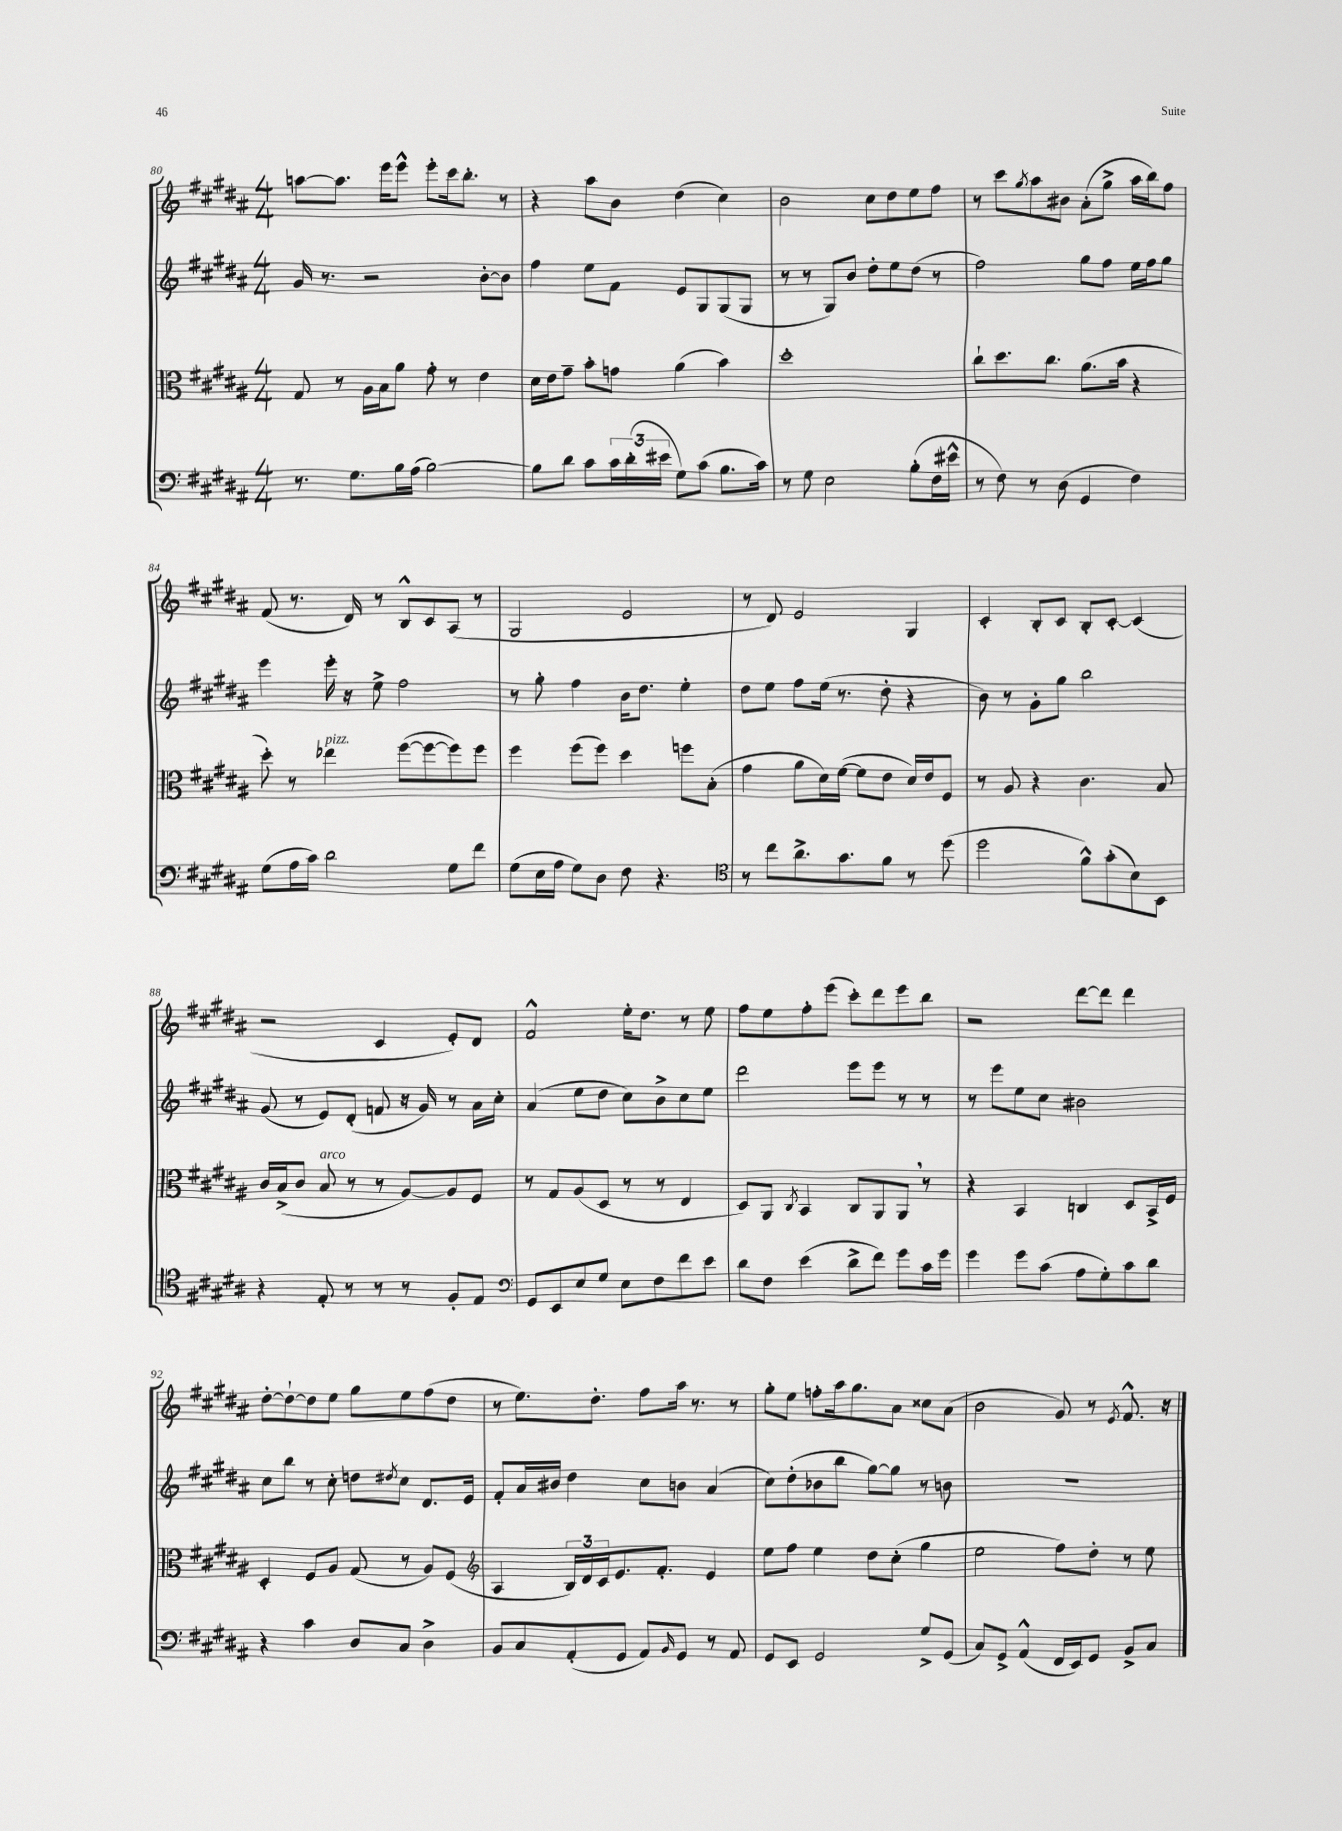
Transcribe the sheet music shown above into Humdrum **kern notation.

**kern	**kern	**kern	**kern
*staff4	*staff3	*staff2	*staff1
*clefF4	*clefC3	*clefG2	*clefG2
*k[f#c#g#d#a#]	*k[f#c#g#d#a#]	*k[f#c#g#d#a#]	*k[f#c#g#d#a#]
*M4/4	*M4/4	*M4/4	*M4/4
8.r	8G#	16g#	[8aa
.	.	8.r	.
.	8r	.	8.aa]
8.G#	.	.	.
.	16A#	2r	.
.	16B	.	16eee
16B	8a#	.	8eee^^
(16A#	.	.	.
[2B)	8g#'	.	8eee'
.	8r	.	16ccc#
.	.	.	8.bb'
.	4e	[8b'	.
.	.	8b]	8r
=	=	=	=
8B]	16d#	4ff#	4r
.	16e	.	.
8d#	8g#~	.	.
8c#	8b'	8ee	8aa#
24c#	8g	8f#	8b
(24d#'	.	.	.
24e#	.	.	.
8G#)	(4a#	8e	(4dd#
(8c#	.	8G#	.
8.B	4b)	(8G#	4cc#)
.	.	8G#	.
16c#)	.	.	.
=	=	=	=
8r	1dd#'	8r	2b
8G#	.	8r	.
2E	.	8G#)	.
.	.	8b	.
.	.	8dd#'	8cc#
.	.	8ee	8dd#
(8B'	.	(8dd#	8ee
16F#	.	8r	8ff#
16e#^^	.	.	.
=	=	=	=
8r	8cc#`	2ff#)	8r
8F#)	8.dd#	.	8ccc#
.	.	.	8qgg#
8r	.	.	8aa#
.	8.cc#	.	.
(8D#	.	.	8b#
4GG#	(8.a#	8gg#	(8a#'
.	.	8ff#	8gg#^
.	16b	.	.
4F#)	4r	16ee	16aa#
.	.	16ff#	16bb)
.	.	8gg#	8ff#
=	=	=	=
(8G#	8dd#')	4eee	(8f#
16A#	8r	.	8.r
16c#)	.	.	.
2d#	4ee-	16eee'	.
.	.	16r	16d#)
.	.	8ee^	8r
.	([8ff#	2ff#	8B^^
.	8ff#_	.	8c#
8G#	8ff#])	.	(8A#
8f#	8ff#	.	8r
=	=	=	=
(8G#	4ff#	8r	2G#
16E	.	8gg#'	.
16A#	.	.	.
8G#)	(8ff#	4ff#	.
8D#	8ff#)	.	.
8F#	4dd#	16b	2e
.	.	8.dd#	.
4.r	.	.	.
.	8ff	4ee'	.
.	(8B'	.	.
=	=	=	=
*clefC4	*	*	*
8r	4g#	8dd#	8r
8cc#	.	8ee	8d#)
8.a#^	8a#	8ff#	2e
.	16d#)	(16ee	.
8.g#	([16f#	8.r	.
.	8f#]	.	.
8f#	8e	8dd#'	.
8r	16d#)	4r	4G#
.	16e	.	.
(8dd#	8F#	.	.
=	=	=	=
2dd#	8r	8b)	4c#'
.	8A#	8r	.
.	4r	8g#'	8B'
.	.	8gg#	8c#
8f#^^)	4.c#	2bb	8B'
(8g#'	.	.	[8c#'
8B)	.	.	(4c#]
8BB	8B	.	.
=	=	=	=
4r	16c#	(8g#	2r
.	(16B^	.	.
.	8c#	8r	.
8E'	8B	8e)	.
8r	8r	(8d#'	.
8r	8r	8f	4c#
8r	[8A#)	16r	.
.	.	16g#)	.
8F#'	8A#]	8r	8e')
8E	8F#	16a#	8d#
.	.	16cc#'	.
=	=	=	=
*clefF4	*	*	*
8GG#	8r	(4a#	2f#^^
8EE	8G#	.	.
8E	(8A#	8ee	.
8G#	8D#	8dd#	.
8E	8r	8cc#)	16ee'
.	.	.	8.dd#
8F#	8r	8b^	.
8f#	4E	8cc#	8r
8e	.	8ee	8ee
=	=	=	=
8d#	8D#)	2ddd#	8ff#
8F#	8AA#	.	8ee
.	8qC#	.	.
(4e	4BB	.	8ff#'
.	.	.	(8eee
8d#^	8C#	8eee	8ccc#')
8f#)	8AA#	8eee	8ddd#
8g#	8AA#	8r	8eee
16c#	8r	8r	8bb
16g#	.	.	.
=	=	=	=
4g#	4r	8r	2r
.	.	8eee	.
8g#	4BB	8ee	.
(8c#	.	8cc#	.
8A#	4C	2b#	[8ddd#
8G#')	.	.	8ddd#]
8c#	8D#	.	4ddd#
8d#	16BB^	.	.
.	16F#	.	.
=	=	=	=
4r	4D#'	8cc#	[8dd#'
.	.	8bb	8dd#`_
4c#	8F#	8r	8dd#]
.	8A#	8cc#'	8ee
8D#	(8G#	8dd	8gg#
.	.	8qdd#	.
8C#	8r	8cc#	8ee
4D#^	8A#)	8.d#	(8ff#
.	(8F#	.	8dd#
.	.	16e	.
=	=	=	=
*	*clefG2	*	*
8BB	4A#	8f#'	8r
8C#	.	16a#	8.ee)
.	.	16b#	.
(8AA#'	24B)	4dd#	.
.	24d#	.	.
.	.	.	8.dd#'
.	24c#	.	.
8GG#	8.e	.	.
8AA#)	.	8cc#	8ff#
.	8.f#'	.	.
16qqBB	.	.	.
8GG#	.	8b	16aa#
.	.	.	8.r
8r	4e	(4a#	.
8AA#	.	.	8r
=	=	=	=
8GG#	8ee	8cc#)	8gg#'
8EE	8ff#	(8dd#'	8ee
2GG#	4ee	8b-	8ff'
.	.	8bb	16aa#
.	.	.	8.gg#
.	8dd#	[8gg#)	.
.	(8cc#'	8gg#]	8a#
8G#^	4gg#	8r	8cc##
(8GG#	.	8b	(8a#
=	=	=	=
8C#)	2ee	1r	2b
8GG#^	.	.	.
(4AA#^^	.	.	.
16FF#	8ff#)	.	8g#)
16EE)	.	.	.
8GG#	8dd#'	.	8r
.	.	.	8qe
8BB^	8r	.	8.f#^^
8C#	8ee	.	.
.	.	.	16r
==	==	==	==
*-	*-	*-	*-
